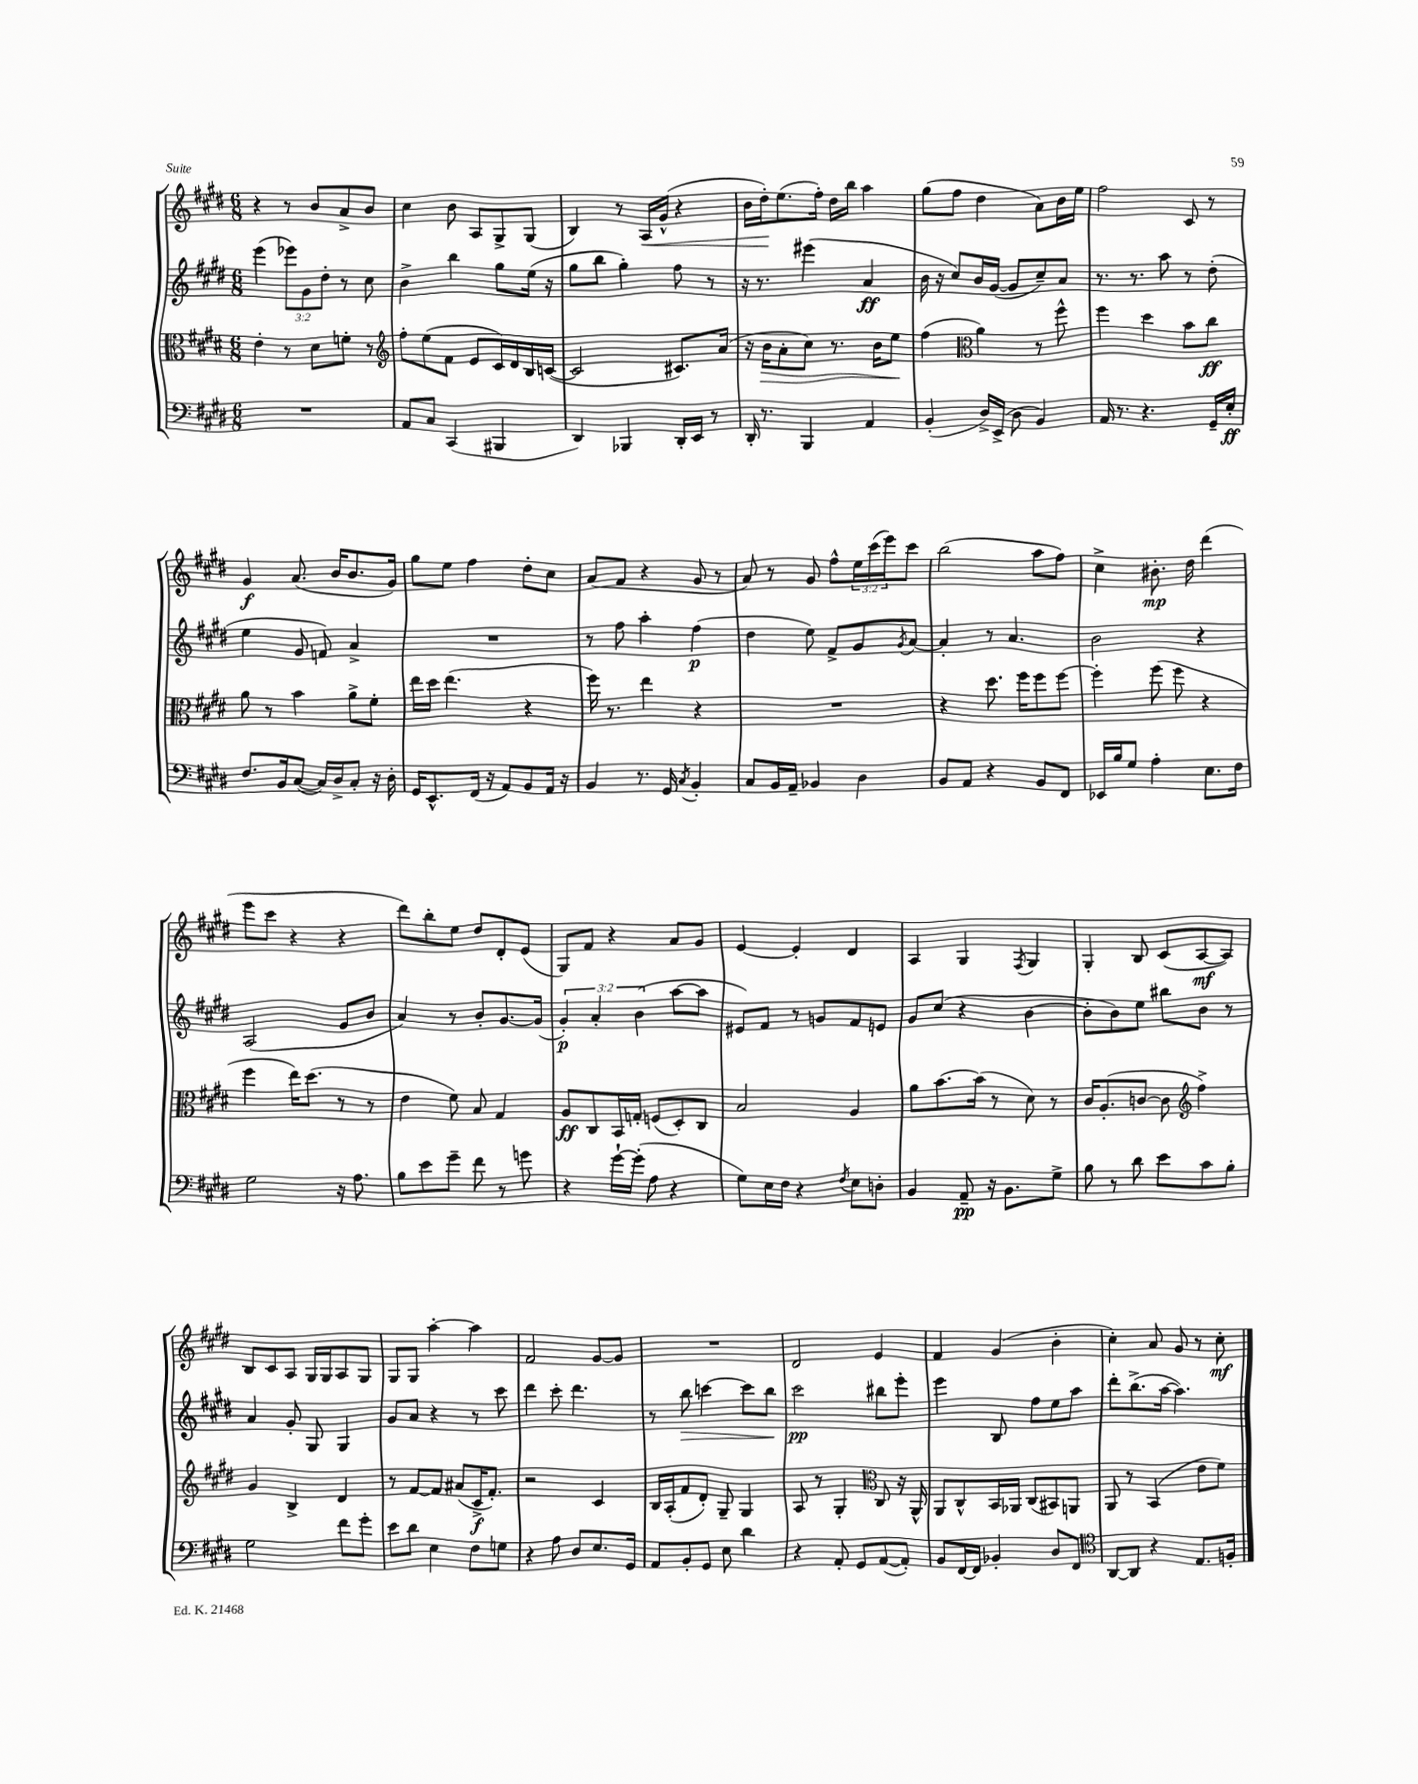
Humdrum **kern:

**kern	**dynam	**kern	**dynam	**kern	**dynam	**kern	**dynam
*part4	*part4	*part3	*part3	*part2	*part2	*part1	*part1
*staff4	*staff4	*staff3	*staff3	*staff2	*staff2	*staff1	*staff1
*clefF4	*	*clefC3	*	*clefG2	*	*clefG2	*
*k[f#c#g#d#]	*	*k[f#c#g#d#]	*	*k[f#c#g#d#]	*	*k[f#c#g#d#]	*
*M6/8	*	*M6/8	*	*M6/8	*	*M6/8	*
=23	=23	=23	=23	=23	=23	=23	=23
2.r	.	4e'\	.	(4eee\	.	4r	.
.	.	8r	.	12eee-X\L)	.	8r	.
.	.	.	.	12g#\	.	.	.
.	.	8d#\L	.	.	.	8b/L	.
.	.	.	.	12dd#'\J	.	.	.
.	.	8fn'\J	.	8r	.	8a^/	.
.	.	8r	.	8cc#\	.	8b/J	.
=24	=24	=24	=24	=24	=24	=24	=24
*	*	*clefG2	*	*	*	*	*
8AA/L	.	8ff#'\L	.	4b^\	.	4cc#\	.
8C#/J	.	(8ee\	.	.	.	.	.
(4CC#/	.	8f#\J	.	4bb\	.	8b\	.
.	.	8e/L	.	.	.	8A/L	.
4BBB#X/	.	16c#/L)	.	8gg#\L	.	8G#^/	.
.	.	16d#/	.	.	.	.	.
.	.	16B/	.	(16ee\Jk	.	(8G#/J	.
.	.	([16cn/JJ	.	16r	.	.	.
=25	=25	=25	=25	=25	=25	=25	=25
4DD#/)	.	2c/]	.	8gg#\L	.	4B/)	.
.	.	.	.	8bb\J	.	.	.
4BBB-X/	.	.	.	4gg#'\)	.	8r	.
!	!	!	!	!	!	!	!LO:HP:b
.	.	.	.	.	.	16A/LL	<
.	.	.	.	.	.	(16g#^^/JJ	.
16DD#'/LL	.	8.c#X/L)	.	8ff#\	.	4r	.
16EE/JJ	.	.	.	.	.	.	.
8r	.	.	.	8r	.	.	.
.	.	(16a/Jk	.	.	.	.	.
=26	=26	=26	=26	=26	=26	=26	=26
16DD#'/	.	16r	.	16r	.	16b\LL	.
!	!	!	!LO:HP:b	!	!	!	!
8.r	.	16b\KL	>	8.r	.	16dd#'\J)	.
.	.	8a'\	.	.	.	(8.ee\	[
4BBB/	.	8cc#\J)	.	(4eee#X\	.	.	.
.	.	.	.	.	.	16ff#'\Jk)	.
.	.	8.r	.	.	.	16dd#\LL	.
.	.	.	.	.	.	16bb\JJ	.
4AA/	.	.	.	4a/	ff	4aa\	.
.	.	16b\KL	.	.	.	.	.
.	.	8ee\J	.	.	.	.	.
.	.	.	]	.	.	.	.
=27	=27	=27	=27	=27	=27	=27	=27
(4BB'/	.	(4ff#\	.	16b\	.	(8gg#\L	.
.	.	.	.	16r	.	.	.
.	.	.	.	8cc#/L)	.	8ff#\J	.
*	*	*clefC3	*	*	*	*	*
16D#^/LL)	.	4a\)	.	16b/L	.	4dd#\	.
(16EE^/JJ	.	.	.	([16g#/JJ	.	.	.
8D#\	.	.	.	8g#/L]	.	.	.
4BB/)	.	8r	.	8cc#~/)	.	8a\L)	.
.	.	8ff#^^\	.	8a/J	.	16b\L	.
.	.	.	.	.	.	16ee\JJ	.
=28	=28	=28	=28	=28	=28	=28	=28
16AA/	.	4ff#\	.	8.r	.	2ff#\	.
8.r	.	.	.	.	.	.	.
.	.	.	.	8.r	.	.	.
4.r	.	4dd#\	.	.	.	.	.
.	.	.	.	8aa\	.	.	.
.	.	8b\L	.	8r	.	8c#/	.
16GG#~/LL	.	8cc#\J	ff	(8dd#'\	.	8r	.
16E'/JJ	ff	.	.	.	.	.	.
!!LO:LB:g=z
=29	=29	=29	=29	=29	=29	=29	=29
8.F#/L	.	8a\	.	4ee\	.	4g#/	f
.	.	8r	.	.	.	.	.
16BB/k	.	.	.	.	.	.	.
([8C#/J	.	4b\	.	8g#/	.	(8.a/	.
16C#/LL])	.	.	.	8fn/)	.	.	.
16D#^/J	.	.	.	.	.	16b/KL	.
8C#'/J	.	8a^\L	.	4a^/	.	8.b/	.
16r	.	8f#'\J	.	.	.	.	.
16D#'\	.	.	.	.	.	16g#/Jk)	.
=30	=30	=30	=30	=30	=30	=30	=30
16GG#/KL	.	16ee\LL	.	2.r	.	8gg#\L	.
8.EE^^/	.	16dd#\JJ	.	.	.	.	.
.	.	(4.ee\	.	.	.	8ee\J	.
(16FF#/Jk	.	.	.	.	.	4ff#\	.
16r	.	.	.	.	.	.	.
8AA/L)	.	.	.	.	.	.	.
8BB/	.	4r	.	.	.	8dd#'\L	.
16AA/Jk	.	.	.	.	.	8cc#\J	.
16r	.	.	.	.	.	.	.
=31	=31	=31	=31	=31	=31	=31	=31
4BB/	.	16ff#\)	.	8r	.	(8a/L	.
.	.	8.r	.	.	.	.	.
.	.	.	.	8ff#\	.	8f#/J	.
8.r	.	4ee\	.	4aa'\	.	4r	.
16GG#/	.	.	.	.	.	.	.
8qC#/	.	.	.	.	.	.	.
4BB'/	.	4r	.	(4ff#\	p	8g#/	.
.	.	.	.	.	.	8r	.
=32	=32	=32	=32	=32	=32	=32	=32
8C#/L	.	2.r	.	4dd#\	.	8a/)	.
16BB/L	.	.	.	.	.	8r	.
16AA~/JJ	.	.	.	.	.	.	.
4BB-X/	.	.	.	8ee\)	.	8g#/	.
.	.	.	.	8f#^/L	.	8ff#^^\L	.
4D#\	.	.	.	8g#/	.	24ee\L	.
.	.	.	.	.	.	(24ccc#\	.
.	.	.	.	.	.	24eee\J)	.
.	.	.	.	8qg#/	.	.	.
.	.	.	.	[8a/J	.	8ccc#\J	.
=33	=33	=33	=33	=33	=33	=33	=33
8BB/L	.	4r	.	4a'/]	.	(2bb\	.
8AA/J	.	.	.	.	.	.	.
4r	.	8.dd#\	.	8r	.	.	.
.	.	.	.	4.a/	.	.	.
.	.	16ff#\KL	.	.	.	.	.
8BB/L	.	8ff#\	.	.	.	8aa\L	.
8FF#/J	.	[8ff#\J	.	.	.	8ff#\J)	.
=34	=34	=34	=34	=34	=34	=34	=34
16EE-X/LL	.	4ff#'\]	.	2b\	.	4cc#^\	.
16B/J	.	.	.	.	.	.	.
8G#/J	.	.	.	.	.	.	.
4A'\	.	(8ff#\	.	.	.	8.b#X'\	mp
.	.	8ff#\	.	.	.	.	.
.	.	.	.	.	.	16dd#\	.
8.E\L	.	4r	.	4r	.	(4ddd#\	.
16F#\Jk	.	.	.	.	.	.	.
!!LO:LB:g=z
=35	=35	=35	=35	=35	=35	=35	=35
2G#\	.	4ff#\	.	(2A/	.	8eee\L	.
.	.	.	.	.	.	8ccc#\J	.
.	.	16ee\KL)	.	.	.	4r	.
.	.	(8.dd#\J	.	.	.	.	.
16r	.	8r	.	8g#/L	.	4r	.
8.A\	.	.	.	.	.	.	.
.	.	8r	.	8b/J	.	.	.
=36	=36	=36	=36	=36	=36	=36	=36
8B\L	.	4e\	.	4a/)	.	8ddd#\L)	.
8e\	.	.	.	.	.	8bb'\	.
8g#~\J	.	8f#\)	.	8r	.	8ee\J	.
8f#\	.	8B/	.	8b'/L	.	8dd#/L	.
8r	.	4G#/	.	[8.g#/	.	8d#'/	.
8gn\	.	.	.	.	.	(8e/J	.
.	.	.	.	(16g#/Jk]	.	.	.
=37	=37	=37	=37	=37	=37	=37	=37
4r	.	8A/L	ff	6g#'/)	p	8G#/L)	.
.	.	8C#/	.	.	.	8f#/J	.
.	.	.	.	6a'/	.	.	.
[16g#`\LL	.	16BB/L	.	.	.	4r	.
(16g#'\JJ]	.	16Gn'/JJ	.	.	.	.	.
.	.	.	.	(6b\	.	.	.
8A\	.	(8Fn/L	.	.	.	.	.
4r	.	8D#'/)	.	[8aa\L	.	8a/L	.
.	.	8C#/J	.	8aa\J]	.	8g#/J	.
=38	=38	=38	=38	=38	=38	=38	=38
8G#\L)	.	2B/	.	8e#X/L)	.	[4e/	.
16E\L	.	.	.	8f#/J	.	.	.
16F#\JJ	.	.	.	.	.	.	.
4r	.	.	.	8r	.	4e'/]	.
.	.	.	.	8gn/L	.	.	.
8qF#/	.	.	.	.	.	.	.
8E\L	.	4A/	.	8f#/	.	4d#/	.
8Dn'\J	.	.	.	8en/J	.	.	.
=39	=39	=39	=39	=39	=39	=39	=39
4BB/	.	8a\L	.	8g#/L	.	4A/	.
.	.	[8.b\	.	(8cc#/J	.	.	.
8AA~/	pp	.	.	4r	.	4G#/	.
.	.	(16b\Jk]	.	.	.	.	.
16r	.	8r	.	.	.	.	.
8.BB\L	.	.	.	.	.	.	.
.	.	.	.	.	.	8qF#/	.
.	.	8d#\)	.	[4b\	.	4G#/	.
8G#^\J	.	8r	.	.	.	.	.
=40	=40	=40	=40	=40	=40	=40	=40
8B\	.	16c#/KL	.	8b'\L]	.	4G#'/	.
.	.	(8.A'/	.	.	.	.	.
8r	.	.	.	8b\)	.	.	.
8d#\	.	[8cn/J	.	8ee\J	.	8B/	.
8e\L	.	8c\]	.	8bb#X\L	.	(8c#/L	.
*	*	*clefG2	*	*	*	*	*
8c#\	.	4ff#^\)	.	8b\J	.	[8A/	mf
8B'\J	.	.	.	8r	.	8A/J])	.
!!LO:LB:g=z
=41	=41	=41	=41	=41	=41	=41	=41
2G#\	.	4g#/	.	4a/	.	8B/L	.
.	.	.	.	.	.	8c#/	.
.	.	4B^/	.	8g#'/	.	8A/J	.
.	.	.	.	8G#/	.	16G#/LL	.
.	.	.	.	.	.	16G#/J	.
8f#\L	.	4d#/	.	4G#/	.	8A/	.
8g#'\J	.	.	.	.	.	8G#/J	.
=42	=42	=42	=42	=42	=42	=42	=42
8e\L	.	8r	.	8g#/L	.	8G#/L	.
8d#\J	.	[8f#/L	.	8a/J	.	8G#/J	.
4E\	.	8f#/J]	.	4r	.	[4aa'\	.
.	.	(8a#X/L	.	.	.	.	.
8F#\L	.	16c#^/K	f	8r	.	4aa\]	.
.	.	8.f#'/J)	.	.	.	.	.
8Gn\J	.	.	.	8ccc#\	.	.	.
=43	=43	=43	=43	=43	=43	=43	=43
4r	.	2r	.	4ddd#\	.	2f#/	.
8A\	.	.	.	8ccc#'\	.	.	.
8D#/L	.	.	.	4.ddd#\	.	.	.
8.E/	.	4c#/	.	.	.	[8g#/L	.
.	.	.	.	.	.	8g#/J]	.
16GG#/Jk	.	.	.	.	.	.	.
=44	=44	=44	=44	=44	=44	=44	=44
8AA/L	.	16B/LL	.	8r	.	2.r	.
.	.	(16A'/J	.	.	.	.	.
!	!	!	!	!	!LO:HP:b	!	!
8BB'/	.	8f#/	.	8bb\	>	.	.
8GG#/J	.	8d#'/J)	.	[4cccn\	.	.	.
8E\	.	8G#~/	.	.	.	.	.
4d#\	.	4G#/	.	8ccc\L]	.	.	.
.	.	.	.	8bb\J	.	.	.
.	.	.	.	.	]	.	.
=45	=45	=45	=45	=45	=45	=45	=45
4r	.	8A/	.	2ccc#\	pp	2d#/	.
.	.	8r	.	.	.	.	.
8AA'/	.	4G#'/	.	.	.	.	.
8GG#/L	.	.	.	.	.	.	.
*	*	*clefC3	*	*	*	*	*
([8AA/	.	8C#/	.	8bb#X\L	.	4e/	.
8AA'/J])	.	16r	.	8eee'\J	.	.	.
.	.	16AA^^/	.	.	.	.	.
=46	=46	=46	=46	=46	=46	=46	=46
8BB/L	.	8AA/L	.	4eee\	.	4f#/	.
[16FF#/L	.	8C#^^/	.	.	.	.	.
16FF#/JJ]	.	.	.	.	.	.	.
4BB-X'/	.	16BB/L	.	8B/	.	(4g#/	.
.	.	16AA-X/JJ	.	.	.	.	.
.	.	(8C#/L	.	8ff#\L	.	.	.
8D#/L	.	8BB#X/)	.	8ee\	.	4b'\	.
8FF#/J	.	8AAn/J	.	8aa\J	.	.	.
=47	=47	=47	=47	=47	=47	=47	=47
*clefC4	*	*	*	*	*	*	*
[8AA/L	.	8AA/	.	8ddd#'\L	.	4cc#'\)	.
8AA/J]	.	8r	.	(8.bb^\	.	.	.
4r	.	(4BB/	.	.	.	8a/	.
.	.	.	.	[16aa\Jk	.	.	.
.	.	.	.	4.aa\])	.	8g#/	.
8.E/L	.	8e\L	.	.	.	8r	.
.	.	8f#\J)	.	.	.	8cc#'\	mf
16Fn'/Jk	.	.	.	.	.	.	.
==	==	==	==	==	==	==	==
*-	*-	*-	*-	*-	*-	*-	*-
